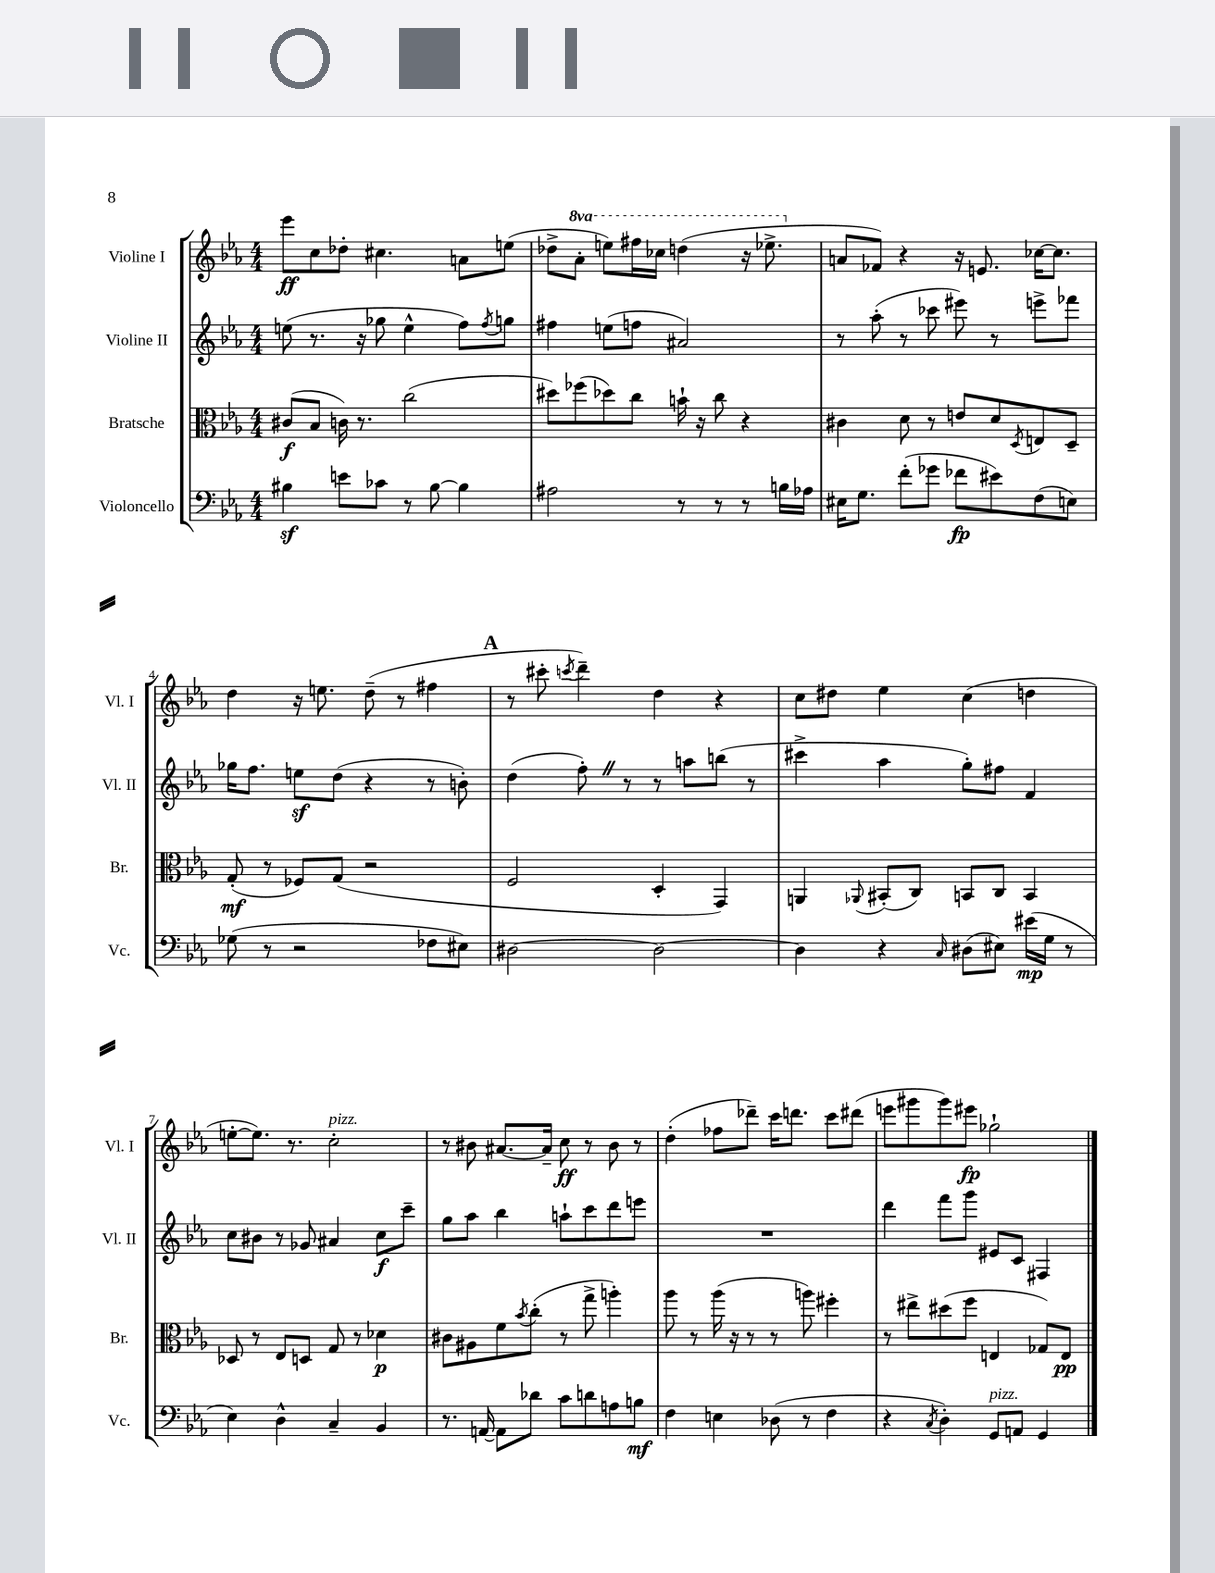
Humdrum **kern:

**kern	**kern	**kern	**kern
*staff4	*staff3	*staff2	*staff1
*clefF4	*clefC3	*clefG2	*clefG2
*k[b-e-a-]	*k[b-e-a-]	*k[b-e-a-]	*k[b-e-a-]
*M4/4	*M4/4	*M4/4	*M4/4
4B#\	(8c#/L	(8ee\	8eee-\L
.	8B-/J	8.r	8cc\
8e\L	16c\)	.	8dd-'\J
.	8.r	16r	.
8c-\J	.	8gg-\	4.cc#\
8r	(2cc\	4ee^^\	.
[8B#\	.	.	.
4B#\]	.	8ff\L)	8a\L
.	.	8qff/	.
.	.	8gg\J	(8ee\J
=	=	=	=
2A#\	8dd#\L)	4ff#\	8dd-^\L
.	(8ff-\	.	8aa-'\J
.	8dd-\)	(8ee\L	8eee\L)
.	8cc\J	8ff\J	16fff#\L
.	.	.	16ccc-\JJ
8r	16b`\	2a#/)	(4ddd\
.	16r	.	.
8r	8cc\	.	.
8r	4r	.	16r
.	.	.	8.eee-^\
16B\LL	.	.	.
16A-\JJ	.	.	.
=	=	=	=
16E#\LK	4c#\	8r	8a/L
8.G\J	.	.	.
.	.	(8aa-'\	8f-/J)
(8f'\L	8d\	8r	4r
8g-\J	8r	8ccc-\	.
8f-\L	8e/L	8eee#\)	16r
.	.	.	8.e/
8e#\)	8d/	8r	.
.	8qD/	.	.
(8F\	8E/	8eee^\L	[16cc-\LK
.	.	.	8.cc-\]J
8E\J)	8D~/J	8fff-\J	.
=	=	=	=
(8G-\	(8G'/	16gg-\LK	4dd\
.	.	8.ff\J	.
8r	8r	.	.
2r	8F-/L)	8ee\L	16r
.	.	.	8.ee\
.	(8G/J	(8dd\J	.
.	2r	4r	(8dd~\
.	.	.	8r
8F-\L	.	8r	4ff#\
8E#\J)	.	8b'\)	.
=	=	=	=
[2D#\	2F/	(4dd\	8r
.	.	.	8ccc#'\
.	.	.	8qccc/
.	.	8ff'\)	4ddd~\)
.	.	8r	.
2D#\_	4D'/	8r	4dd\
.	.	8aa\L	.
.	4GG/)	(8bb\J	4r
.	.	8r	.
=	=	=	=
4D#\]	4AA/	4ccc#^\	8cc\L
.	.	.	8dd#\J
.	8qqAA-/	.	.
4r	(8BB#'/L	4aa-\	4ee-\
.	8C/J)	.	.
16qqC/	.	.	.
(8D#\L	8BB/L	8gg'\L)	(4cc\
8E#\J)	8C/J	8ff#\J	.
(16e#\LL	4BB/	4f/	4dd\
16G\JJ	.	.	.
8r	.	.	.
=	=	=	=
4E-\)	8D-/	8cc\L	[8ee'\L
.	8r	8b#\J	8.ee\]J)
4D^^\	8E-/L	8r	.
.	.	.	8.r
.	8D/J	8g-/	.
4C~/	8G/	4a#/	2cc'\
.	8r	.	.
4BB-/	4d-\	8cc\L	.
.	.	8ccc~\J	.
=	=	=	=
8.r	8c#\L	8gg\L	8r
.	8A#\	8aa-\J	8b#\
[16AA/	.	.	.
8AA\]L	8f\	4bb-\	[8.a#/L
.	8qb-/	.	.
8d-\J	(8cc'\J	.	.
.	.	.	16a#~/]Jk
8c\L	8r	8aa`\L	8cc\
8d\	8gg^\	8ccc\	8r
8A\	4aa'\)	8ddd\	8b#\
8B\J	.	8eee\J	8r
=	=	=	=
4F\	8aa-\	1r	(4dd'\
.	8r	.	.
4E\	(16aa-\	.	8ff-\L
.	16r	.	.
.	8r	.	8ddd-~\J)
(8D-\	8r	.	16ccc\LK
.	.	.	8.ddd\J
8r	8aa\)	.	.
4F\	4ff#'\	.	8ccc\L
.	.	.	(8ddd#\J
=	=	=	=
4r	8r	4ddd\	8eee\L
.	8ee#^\L	.	8ggg#\
8qC/	.	.	.
4D'\)	(8dd#\	8fff\L	8ggg#\)
.	8ff\J	8ggg\J	8eee#\J
8GG/L	4E/	8e#/L	2gg-`\
8AA/J	.	8c/J	.
4GG/	8G-/L)	4F#/	.
.	8E/J	.	.
==	==	==	==
*-	*-	*-	*-
